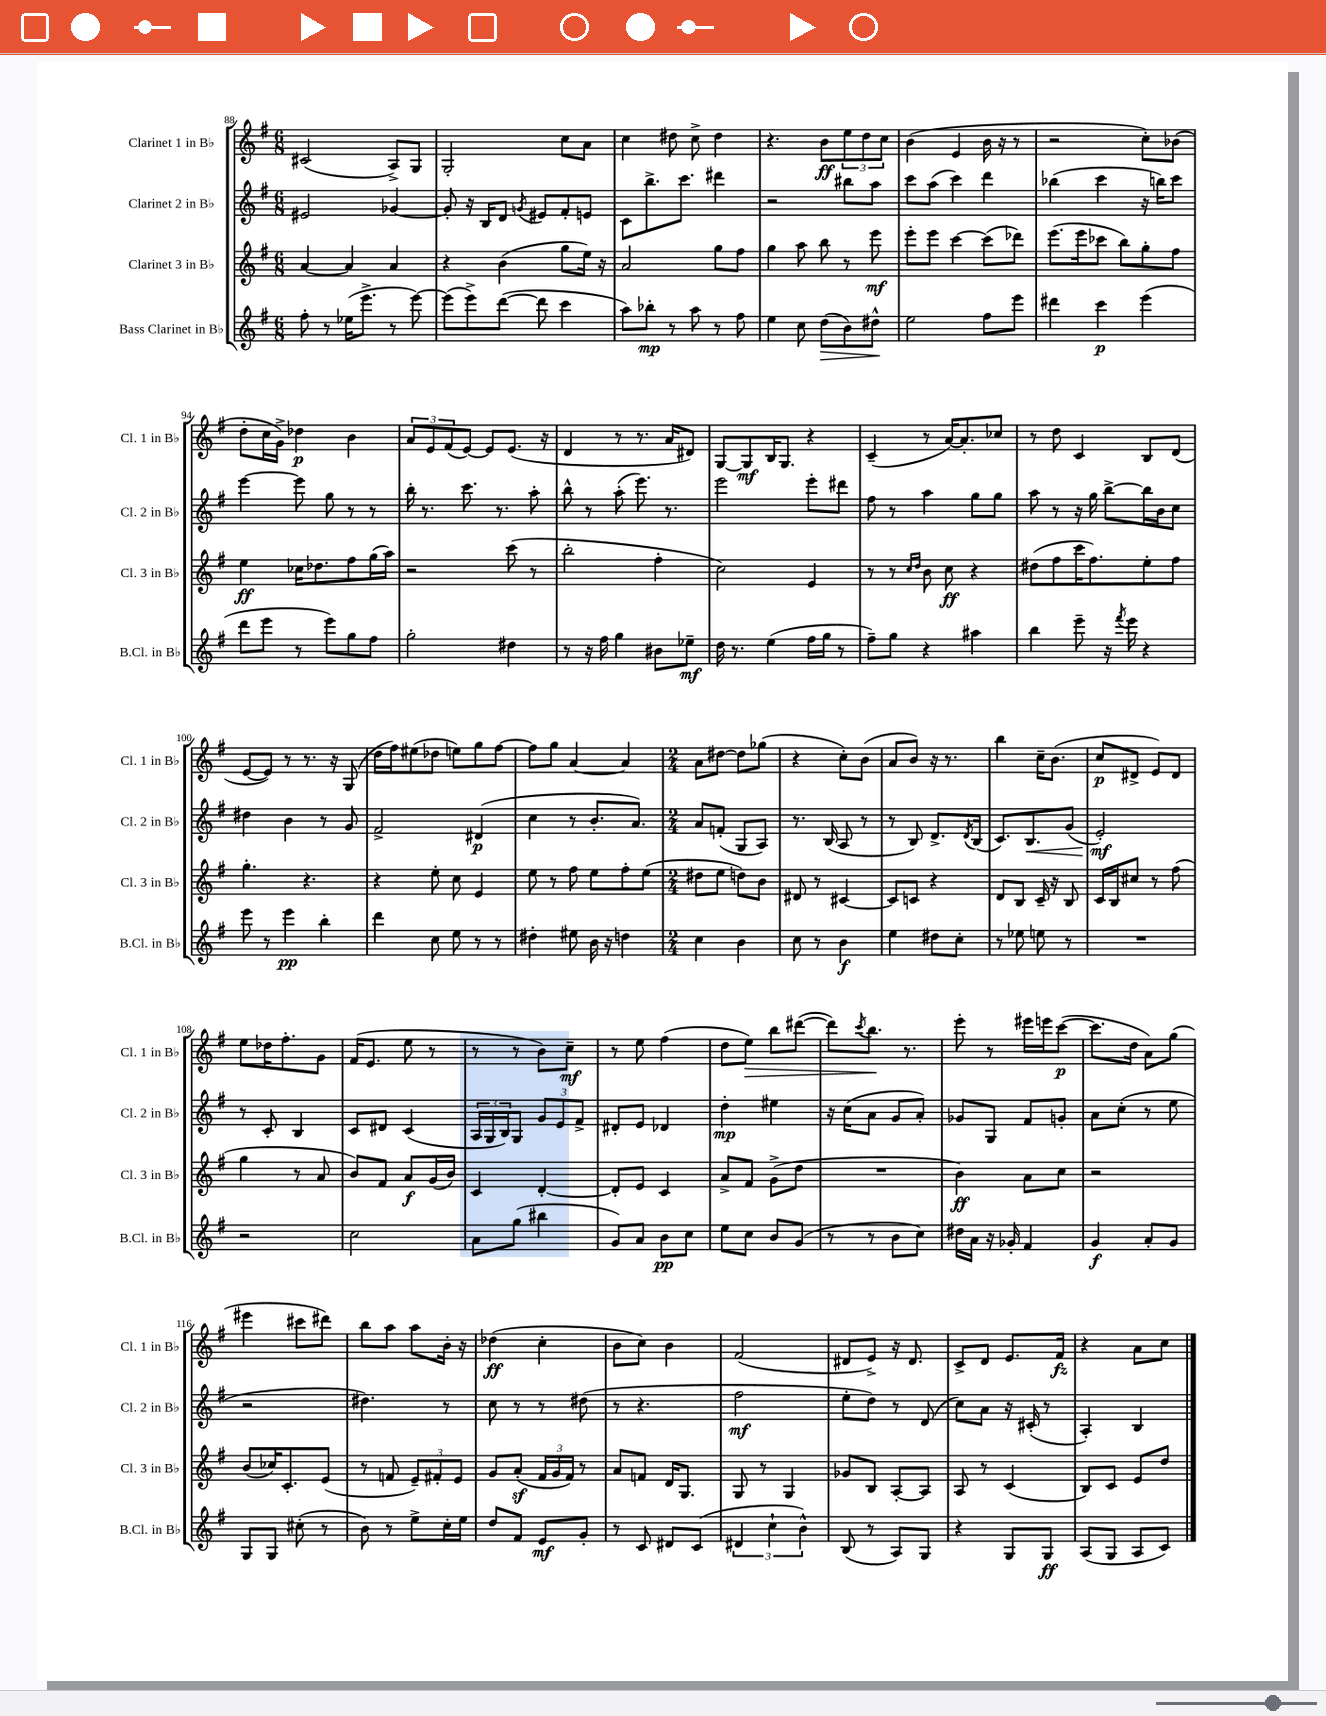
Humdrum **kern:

**kern	**kern	**kern	**kern
*staff4	*staff3	*staff2	*staff1
*clefG2	*clefG2	*clefG2	*clefG2
*k[f#]	*k[f#]	*k[f#]	*k[f#]
*M6/8	*M6/8	*M6/8	*M6/8
8ff#'	[4a	2e#	(2c#
8r	.	.	.
(16ee-	4a]	.	.
8.eee^	.	.	.
8r	4a	[4g-	8A^)
[8eee)	.	.	8G
=	=	=	=
(8eee]	4r	8g-']	2G'
8eee^)	.	16r	.
.	.	16B	.
([8ddd	(4b	8d	.
.	.	8qg	.
8ddd]	.	8e#	.
4ccc	8gg	8f#'	8cc
.	16ee)	8e	8a
.	16r	.	.
=	=	=	=
8aa)	2a	8c	4cc
8bb-'	.	8.bb^	.
8r	.	.	8dd#
.	.	8.ccc	.
8aa	.	.	8cc^
8r	8gg	4ddd#	4dd#
8ff#	8ff#	.	.
=	=	=	=
4ee	4gg	2r	4.r
8cc	8aa	.	.
(8dd	8bb	.	8b
8b)	8r	8bb#	12ee
.	.	.	12dd
8dd#^^	8eee	8aa	.
.	.	.	12cc
=	=	=	=
2ee	8eee'	8ccc	(4b
.	8eee	(8aa	.
.	[4ccc	4ccc)	4e
8ff#	(8ccc]	4ddd	16b
.	.	.	16r
8eee	8ddd-)	.	8r
=	=	=	=
4ddd#	(8.eee	(4bb-	2r
.	16eee	.	.
4ccc	8ccc-	4ccc	.
.	8bb)	.	.
(4eee	8gg'	16r	8cc')
.	.	16bb)	.
.	8ff#	8ccc	(8b-
=	=	=	=
8ddd	4ee	[4eee	8dd'
8eee	.	.	16cc
.	.	.	16g^)
8r	16cc-	8eee]	4dd-
.	8.dd-	.	.
8eee)	.	8gg	.
8gg	8ff#	8r	4b
8ff#	(16gg	8r	.
.	16aa)	.	.
=	=	=	=
2gg'	2r	16bb'	12a
.	.	8.r	.
.	.	.	12e
.	.	.	(12f#
.	.	8.ccc	[8e)
.	.	.	8e]
.	.	8.r	.
4dd#	(8ccc	.	(8.e
.	8r	8aa'	.
.	.	.	16r
=	=	=	=
8r	2bb'	8bb^^	4d
16r	.	8r	.
16ff#	.	.	.
4gg	.	(8aa'	8r
.	.	8.eee)	8.r
8b#	4ff#'	.	.
.	.	8.r	16a
8ee-~	.	.	8d#)
=	=	=	=
16dd	2cc)	2eee	[8G
8.r	.	.	.
.	.	.	8G]
(4ee	.	.	16B
.	.	.	8.G
16ff#	4e	8eee'	4r
16gg	.	.	.
8r	.	8ddd#	.
=	=	=	=
8ff#~)	8r	8ff#	(4c~
8gg	8r	8r	.
.	16qqcc	.	.
.	16qqdd	.	.
4r	8b	4aa	8r
.	8cc	.	[16a)
.	.	.	8.a']
4aa#	4r	8gg	.
.	.	8gg	8cc-
=	=	=	=
4bb	(8dd#	8aa	8r
.	8ff#	8r	8dd
8eee~	16ccc	16r	4c
.	8.ff#)	16gg	.
16r	.	[8bb^	.
8qfff#	.	.	.
16eee	.	.	.
4r	8ee'	16bb]	8B
.	.	16b	.
.	8ff#	8cc	(8d
=	=	=	=
8eee	4.gg'	4dd#	[8e
8r	.	.	8e])
4eee	.	4b	8r
.	4.r	.	8.r
4bb'	.	8r	.
.	.	.	16r
.	.	8g	(8G
=	=	=	=
4ddd	4r	2f#^	16dd
.	.	.	16ff#)
.	.	.	(8ee#
8cc	8ee'	.	8dd-
8ee	8cc	.	8ee)
8r	4e	(4d#	8gg
8r	.	.	[8ff#
=	=	=	=
4dd#'	8ee	4cc	8ff#]
.	8r	.	8gg
8ee#	8ff#	8r	[4a
16b	8ee	8.b'	.
16r	.	.	.
4dd	8ff#'	.	4a]
.	.	8.a)	.
.	(8ee	.	.
=	=	=	=
*M2/4	*M2/4	*M2/4	*M2/4
4cc	8dd#	8a	8a
.	8ee	(8f'	[8dd#
4b	8dd)	8G	8dd#]
.	8b	8A)	(8gg-
=	=	=	=
8cc	8d#	8.r	4r
8r	8r	.	.
.	.	(16B	.
4b	[4c#	8A	8cc')
.	.	8r	(8b
=	=	=	=
4ee	8c#]	8r	8a
.	8c	8B)	8b)
8dd#	4r	8.d^	16r
.	.	.	8.r
8cc'	.	.	.
.	.	8qd	.
.	.	(16B	.
=	=	=	=
8r	8d	8.c)	4bb
8ee-	8B	.	.
.	.	8.B	.
8ee	16c~	.	16cc~
.	16r	.	(8.b
8r	8B	(8g	.
=	=	=	=
2r	16c	2e')	8cc
.	16B	.	.
.	8cc#	.	8d#^
.	8r	.	8e)
.	(8ff#	.	8d#
=	=	=	=
2r	4gg	8r	8ee
.	.	8c'	16dd-
.	.	.	8.ff#'
.	8r	4B	.
.	8a	.	8g
=	=	=	=
2cc	8b)	8c	(16f#
.	.	.	8.e
.	8f#	8d#	.
.	8a	(4c	8ee
.	(16g	.	8r
.	16b)	.	.
=	=	=	=
8a	4c	24A	8r
.	.	24G	.
.	.	24B)	.
(8gg	.	8G	8r
4bb#	[4d'	12g	8b)
.	.	12e	.
.	.	.	8cc~
.	.	12f#^	.
=	=	=	=
8g)	8d']	8d#'	8r
8a	8e	8e	8ee
8b	4c	4d-	(4ff#
8cc	.	.	.
=	=	=	=
8ee	8a^	4dd'	8dd
8cc	8f#	.	8ee)
8b	(8g^	4ee#	8bb
(8g	8dd	.	([8ddd#
=	=	=	=
8r	2r	16r	8ddd#])
.	.	(16cc	.
.	.	.	8qccc
8r	.	8a	8.bb
8b	.	8g	.
.	.	.	8.r
8cc)	.	8a')	.
=	=	=	=
16dd#	4b)	8g-	8eee'
16a	.	.	.
16r	.	8G	8r
16g-'	.	.	.
4f#	8a	8f#	16eee#
.	.	.	16eee
.	8cc	8g'	([8ccc
=	=	=	=
4g	2r	8a	8.ccc]
.	.	(8cc'	.
.	.	.	16dd
8a'	.	8r	8a)
8g	.	8ee	(8gg
=	=	=	=
8G	(8b	2r	4eee#
8G	16cc-)	.	.
.	8.c'	.	.
(8cc#'	.	.	8ccc#
8r	(8e	.	8ddd#)
=	=	=	=
8b)	8r	4.dd#)	8bb
8r	8f	.	8aa
8ee^	12e~)	.	8aa
.	12f#'	.	.
16cc'	.	8r	16b'
.	12e	.	.
16ee	.	.	16r
=	=	=	=
8dd	8g	8cc	(4dd-
8f#	(8a'	8r	.
8e	24f#	8r	4cc'
.	24g	.	.
.	24f#)	.	.
8g'	8r	(8dd#	.
=	=	=	=
8r	8a	8r	8b
8c	8f	4.r	8cc)
8d#	16d	.	4b
.	8.G	.	.
(8c	.	.	.
=	=	=	=
6d#	8G	2ff#	(2f#
.	8r	.	.
6cc`	.	.	.
.	4G	.	.
6b^^)	.	.	.
=	=	=	=
(8B	8g-	8ee'	8d#
8r	8B	8dd)	8e^)
8A)	[8A'	8r	16r
.	.	.	8.d#
8G	8A]	(8d	.
=	=	=	=
4r	8A	8cc)	8c^
.	8r	8a	8d
8G	(4c	16r	8.e
.	.	(16c#'	.
8G	.	8r	.
.	.	.	16f#
=	=	=	=
(8A	8B)	4A')	4r
8G	8c	.	.
8A	8e	4B	8a
8c)	8dd	.	8cc
==	==	==	==
*-	*-	*-	*-
